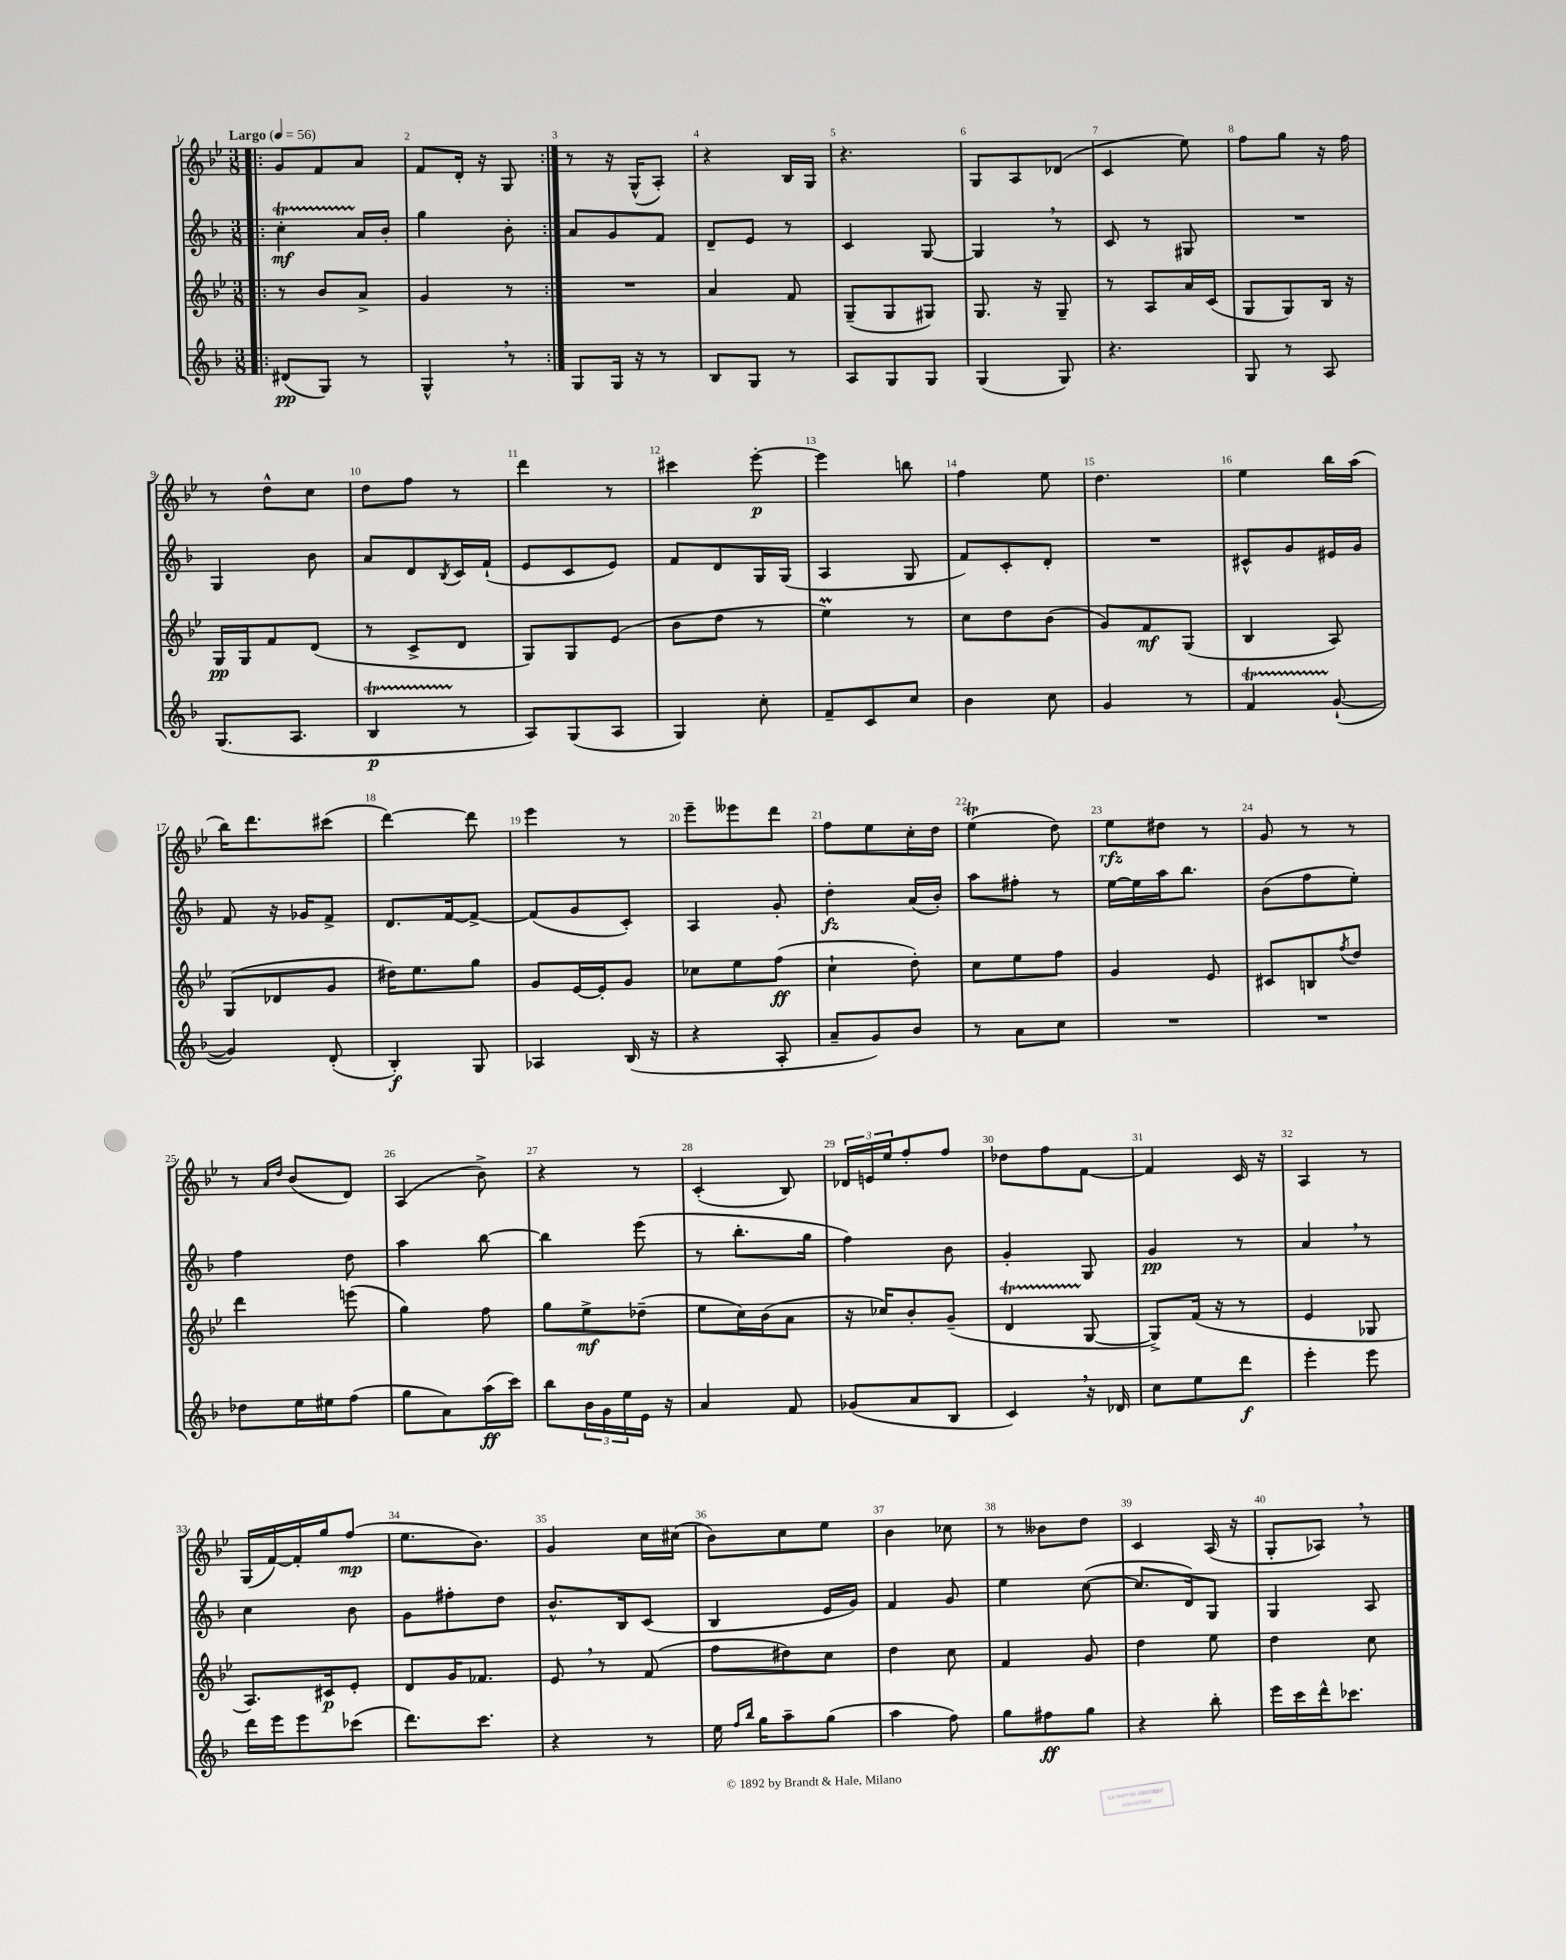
<<
\new StaffGroup <<
\new Staff = "s0" {
    \clef treble \key bes \major \numericTimeSignature \time 3/8 \tempo "Largo" 4 = 56
    \repeat volta 2 { \bar ".|:" g'8 f'8 a'8 |
    f'8 d'16-. r16 g8 | }
    r8 r16 g16-^( a8-.) |
    r4 bes16 g16 |
    r4. |
    g8 a8 des'8( |
    c'4 ees''8) |
    f''8 g''8 r16 f''16 |
    r8 d''8-^ c''8 |
    d''8 f''8 r8 |
    d'''4 r8 |
    cis'''4 ees'''8~-.\p |
    ees'''4 b''8 |
    f''4 ees''8 |
    d''4. |
    ees''4 bes''16 a''16( |
    bes''16) d'''8. cis'''8( |
    d'''4~) d'''8 |
    ees'''4 r8 |
    ees'''8-- eeses'''8 d'''8 |
    f''8 ees''8 c''16-. d''16 |
    ees''4\trill( d''8) |
    ees''8\rfz dis''8 r8 |
    g'8 r8 r8 |
    r8 \grace { a'16 d''16 } bes'8( d'8) |
    a4( bes'8->) |
    r4 r8 |
    c'4-.( bes8) |
    \tuplet 3/2 { des'16 e'16 ees''16 } f''8-. f''8 |
    des''8 f''8 f'8~ |
    f'4 c'16 r16 |
    a4 r8 |
    g16( f'16~) f'16-. g''16 f''8\mp( |
    ees''8. bes'8.) |
    g'4 c''16 cis''16( |
    bes'8) c''8 ees''8 |
    bes'4 ces''8 |
    r8 beses'8 d''8 |
    c'4 a16( r16 |
    g8-. aes8) \breathe r8 \bar "|." |
}
\new Staff = "s1" {
    \clef treble \key f \major \numericTimeSignature \time 3/8
    \repeat volta 2 { \bar ".|:" c''4-.\startTrillSpan\mf a'16\stopTrillSpan bes'16-. |
    g''4 bes'8-. | }
    a'8 g'8 f'8 |
    d'8-- e'8 r8 |
    c'4 g8~ |
    g4 \breathe r8 |
    c'8 r8 gis8 |
    R4. |
    g4 bes'8 |
    a'8 d'8 \acciaccatura { bes8 } c'16 f'16-!( |
    e'8 c'8 e'8) |
    f'8 d'8 g16 g16( |
    a4 g8 |
    f'8) c'8-. d'8-. |
    R4. |
    cis'8-^ g'8 eis'16 g'16 |
    f'8 r16 ges'16 f'8-> |
    d'8. f'16~ f'8~-> |
    f'8( g'8 c'8-.) |
    a4 g'8-. |
    d''4-.\fz a'16( bes'16-.) |
    a''8 fis''8-. r8 |
    e''16~ e''16 a''16 bes''8. |
    bes'8( f''8 e''8-.) |
    f''4 d''8 |
    a''4 bes''8~ |
    bes''4 e'''8( |
    r8 bes''8.-. g''16 |
    f''4) bes'8 |
    g'4-. g8 |
    g'4\pp r8 |
    a'4 \breathe r8 |
    c''4 bes'8 |
    g'8 fis''8-. d''8 |
    bes'8.-^ bes16 c'8( |
    bes4 e'16 g'16) |
    f'4 g'8 |
    e''4 c''8~( |
    c''8. d'16) g8 |
    g4 a8 \bar "|." |
}
\new Staff = "s2" {
    \clef treble \key bes \major \numericTimeSignature \time 3/8
    \repeat volta 2 { \bar ".|:" r8 bes'8 a'8-> |
    g'4 r8 | }
    R4. |
    a'4 f'8 |
    g8--( g8 gis8) |
    g8. r16 g8-- |
    r8 a8 a'16 c'16( |
    g8 g8) bes16 r16 |
    g16\pp g16 f'8 d'8( |
    r8 c'8-> d'8 |
    g8) g8 ees'8( |
    bes'8 d''8 r8 |
    ees''4\prall) r8 |
    c''8 d''8 bes'8( |
    g'8) f'8\mf g8( |
    bes4 a8) |
    g8( des'8 g'8 |
    dis''16) ees''8. g''8 |
    g'8 ees'16~ ees'16-. g'8 |
    ces''8 ees''8 f''8\ff( |
    c''4-! d''8-.) |
    c''8 ees''8 f''8 |
    g'4 ees'8 |
    cis'8 b8 \acciaccatura { f''8 } d''8 |
    d'''4 e'''8( |
    g''4) f''8 |
    g''8 ees''8->\mf des''8--( |
    ees''8 c''16) bes'16( a'8 |
    r16 ces''16) bes'8-. g'8--( |
    d'4\startTrillSpan g8~\stopTrillSpan |
    g8->) f'16( r16 r8 |
    ees'4 ges8 |
    a8.) cis'16\p ees'8-. |
    d'8 g'16 fes'8. |
    ees'8 \breathe r8 f'8( |
    f''8 dis''8) c''8 |
    d''4 c''8 |
    f'4 g'8 |
    d''4 ees''8 |
    d''4 c''8 \bar "|." |
}
\new Staff = "s3" {
    \clef treble \key f \major \numericTimeSignature \time 3/8
    \repeat volta 2 { \bar ".|:" dis'8\pp( g8) r8 |
    g4-^ \breathe r8 | }
    g8 g16 r16 r8 |
    bes8 g8 r8 |
    a8 g8 g8 |
    g4( g8) |
    r4. |
    g8 r8 a8 |
    g8.( a8. |
    bes4\startTrillSpan\p r8\stopTrillSpan |
    a8) g8( a8 |
    g4) c''8-. |
    f'8-- c'8 c''8 |
    bes'4 c''8 |
    g'4 r8 |
    f'4\startTrillSpan g'8~-!\stopTrillSpan( |
    g'4) d'8-.( |
    bes4-.\f) g8 |
    aes4 bes16( r16 |
    r4 a8-. |
    a'8-- g'8) bes'8 |
    r8 a'8 c''8 |
    R4. |
    R4. |
    des''8 e''16 eis''16 f''8( |
    g''8 a'8) a''16\ff( c'''16) |
    bes''8 \tuplet 3/2 { bes'16 g'16 e''16 } e'16 r16 |
    a'4 f'8 |
    ges'8( a'8 bes8 |
    c'4) \breathe r16 des'16 |
    c''8 e''8 d'''8\f |
    e'''4-. e'''8 |
    d'''16 e'''16 e'''8 ces'''8( |
    d'''8.) c'''8. |
    r4 r8 |
    e''16 \grace { f''16 bes''16 } g''16 a''8-- g''8( |
    a''4 f''8) |
    g''8 fis''8\ff g''8 |
    r4 bes''8-. |
    e'''16 c'''16 d'''16-^ ces'''8. \bar "|." |
}
>>
>>
\layout { \context { \Score \override BarNumber.break-visibility = ##(#f #t #t) barNumberVisibility = #all-bar-numbers-visible } }
